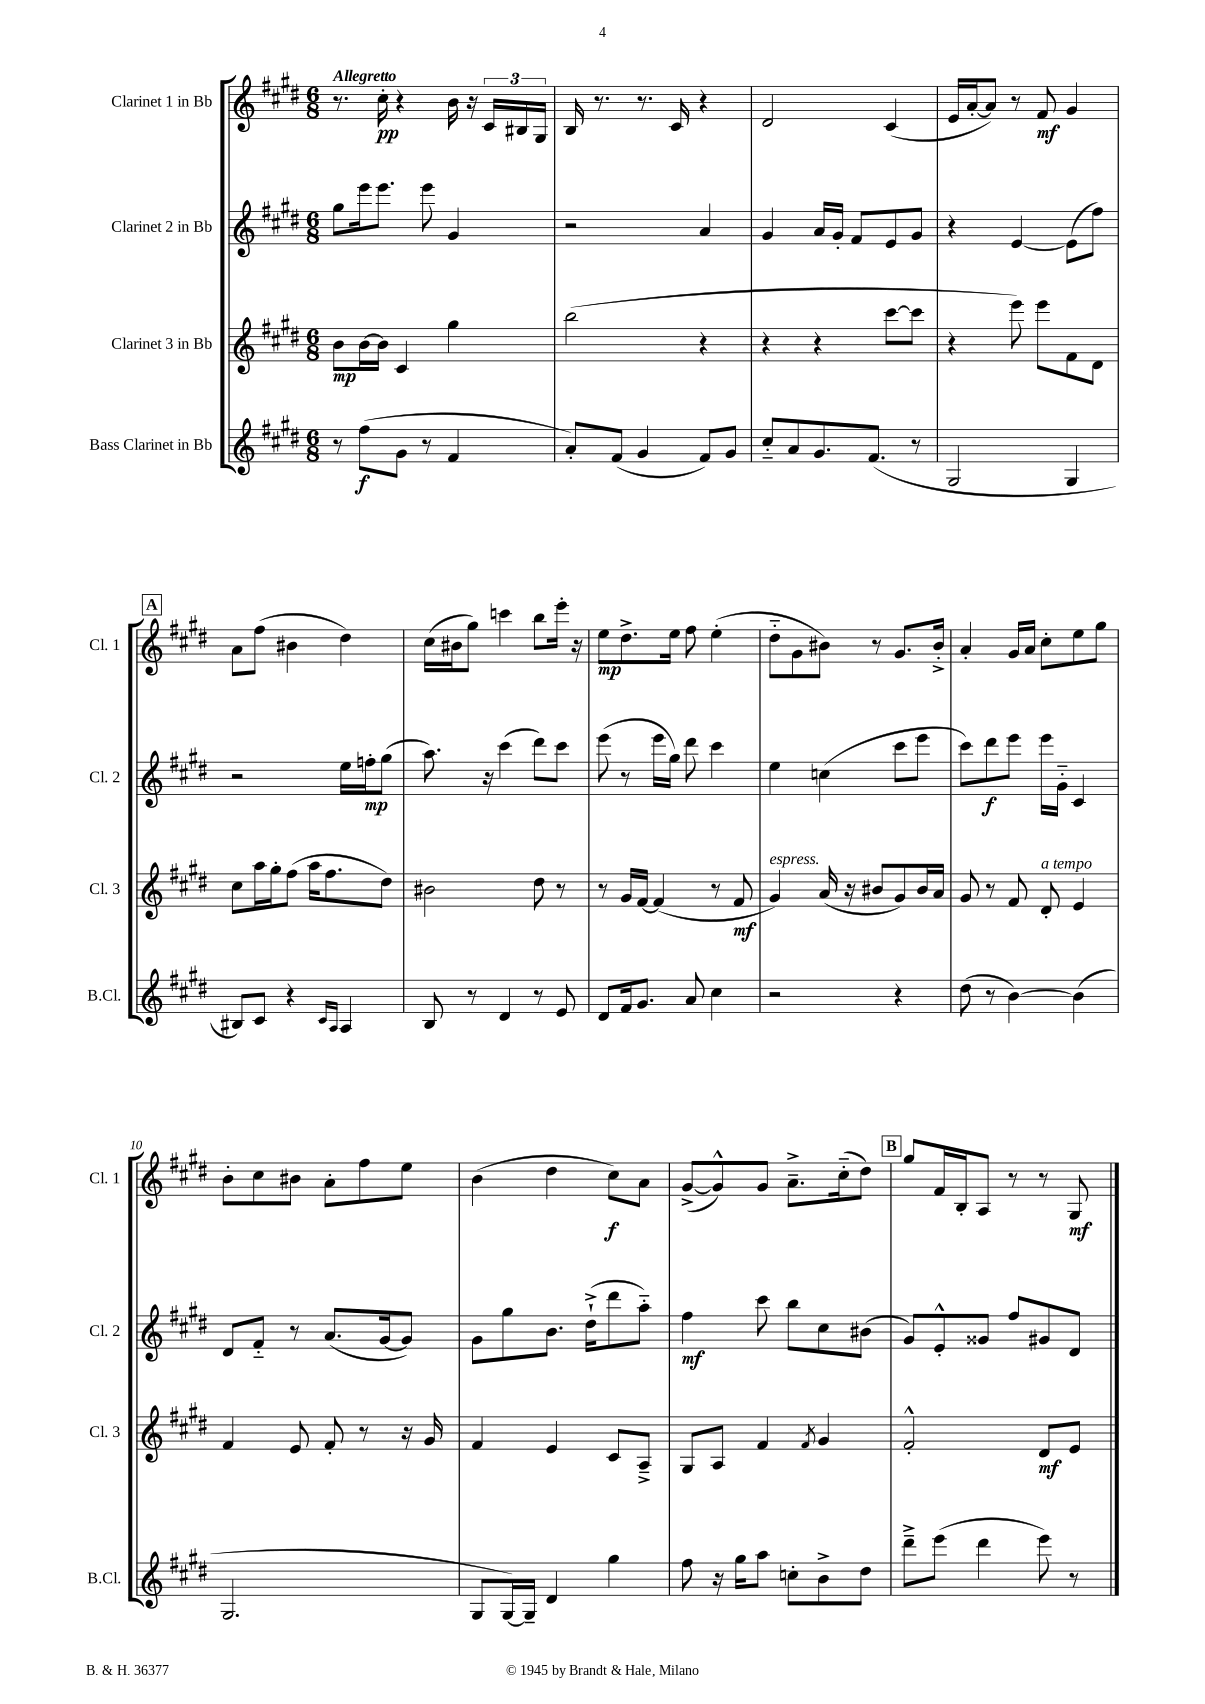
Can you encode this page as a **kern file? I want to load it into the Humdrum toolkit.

**kern	**kern	**kern	**kern
*staff4	*staff3	*staff2	*staff1
*clefG2	*clefG2	*clefG2	*clefG2
*k[f#c#g#d#]	*k[f#c#g#d#]	*k[f#c#g#d#]	*k[f#c#g#d#]
*M6/8	*M6/8	*M6/8	*M6/8
8r	8b\L	8gg#\L	8.r
(8ff#\L	[16b\L	16eee\k	.
.	16b\]JJ	8.eee\J	16cc#'\
8g#\J	4c#/	.	4r
8r	.	8eee\	.
4f#/	4gg#\	4g#/	16b\
.	.	.	16r
.	.	.	24c#/LL
.	.	.	24B#/
.	.	.	24G#/JJ
=	=	=	=
8a'/L)	(2bb\	2r	16B/
.	.	.	8.r
(8f#/J	.	.	.
4g#/	.	.	8.r
.	.	.	16c#/
8f#/L)	4r	4a/	4r
8g#/J	.	.	.
=	=	=	=
8cc#'~/L	4r	4g#/	2d#/
8a/	.	.	.
8.g#/	4r	16a/LL	.
.	.	16g#'/JJ	.
.	.	8f#/L	.
(8.f#/J	.	.	.
.	[8ccc#\L	8e/	(4c#/
8r	8ccc#\]J	8g#/J	.
=	=	=	=
2G#/	4r	4r	16e/LL
.	.	.	[16a'/J
.	.	.	8a/]J)
.	8eee\)	[4e/	8r
.	8eee\L	.	8f#/
4G#/	8f#\	(8e\]L	4g#/
.	8d#\J	8ff#\J)	.
=	=	=	=
8B#/L)	8cc#\L	2r	8a\L
8c#/J	16aa\L	.	(8ff#\J
.	16gg#'\J	.	.
4r	(8ff#\J	.	4b#\
.	16aa\LK	.	.
.	8.ff#\	.	.
16qqc#/LL	.	.	.
16qqA/JJ	.	.	.
4A/	.	16ee\LL	4dd#\)
.	.	16ff'\J	.
.	8dd#\J)	(8gg#\J	.
=	=	=	=
8B/	2b#\	8.aa\)	(16cc#\LL
.	.	.	16b#\J
8r	.	.	8gg#\J)
.	.	16r	.
4d#/	.	(4ccc#\	4ccc\
8r	8dd#\	8ddd#\L)	8bb\L
8e/	8r	8ccc#\J	16eee'\Jk
.	.	.	16r
=	=	=	=
8d#/L	8r	(8eee\	8ee\L
16f#/k	16g#/LL	8r	8.dd#^\
8.g#/J	[16f#/JJ	.	.
.	(4f#/]	16eee\LL	.
.	.	16gg#\JJ)	16ee\Jk
8a/	.	8ddd#\	8ff#\
4cc#\	8r	4ccc#\	(4ee'\
.	8f#/	.	.
=	=	=	=
2r	4g#/)	4ee\	8dd#'~\L
.	.	.	8g#\
.	(16a/	(4cc\	8b#\J)
.	16r	.	.
.	8b#/L	.	8r
4r	8g#/)	8ccc#\L	8.g#/L
.	16b#/L	8eee\J	.
.	16a/JJ	.	16b#'^/Jk
=	=	=	=
(8dd#\	8g#/	8ccc#\L)	4a'/
8r	8r	8ddd#\	.
[4b\)	8f#/	8eee\J	16g#/LL
.	.	.	16a/JJ
.	8d#'/	16eee\LL	8cc#'\L
.	.	16g#'~\JJ	.
(4b\]	4e/	4c#/	8ee\
.	.	.	8gg#\J
=	=	=	=
2.G#/	4f#/	8d#/L	8b'\L
.	.	8f#'~/J	8cc#\
.	8e/	8r	8b#\J
.	8f#'/	(8.a/L	8a'\L
.	8r	.	8ff#\
.	.	[16g#/k	.
.	16r	8g#/]J)	8ee\J
.	16g#/	.	.
=	=	=	=
8G#/L	4f#/	8g#\L	(4b\
[16G#/L)	.	8gg#\	.
16G#~/]JJ	.	.	.
4d#/	4e/	8.b\J	4dd#\
.	.	(16dd#`^\LK	.
4gg#\	8c#/L	8ddd#\	8cc#\L)
.	8A~^/J	8aa'~\J)	8a\J
=	=	=	=
8ff#\	8G#/L	4ff#\	([8g#^/L
16r	8A/J	.	8g#^^/])
16gg#\LK	.	.	.
8aa\J	4f#/	8ccc#\	8g#/J
8cc'\L	.	8bb\L	8.a~^\L
.	8qf#/	.	.
8b^\	4g#/	8cc#\	.
.	.	.	(16cc#'~\k
8dd#\J	.	(8b#\J	8dd#\J)
=	=	=	=
8ddd#~^\L	2f#'^^/	8g#/L)	8gg#/L
(8eee\J	.	8e'^^/	16f#/L
.	.	.	16B'/J
4ddd#\	.	8g##/J	8A/J
.	.	8ff#/L	8r
8eee\)	8d#/L	8g#/	8r
8r	8e/J	8d#/J	8G#/
==	==	==	==
*-	*-	*-	*-
